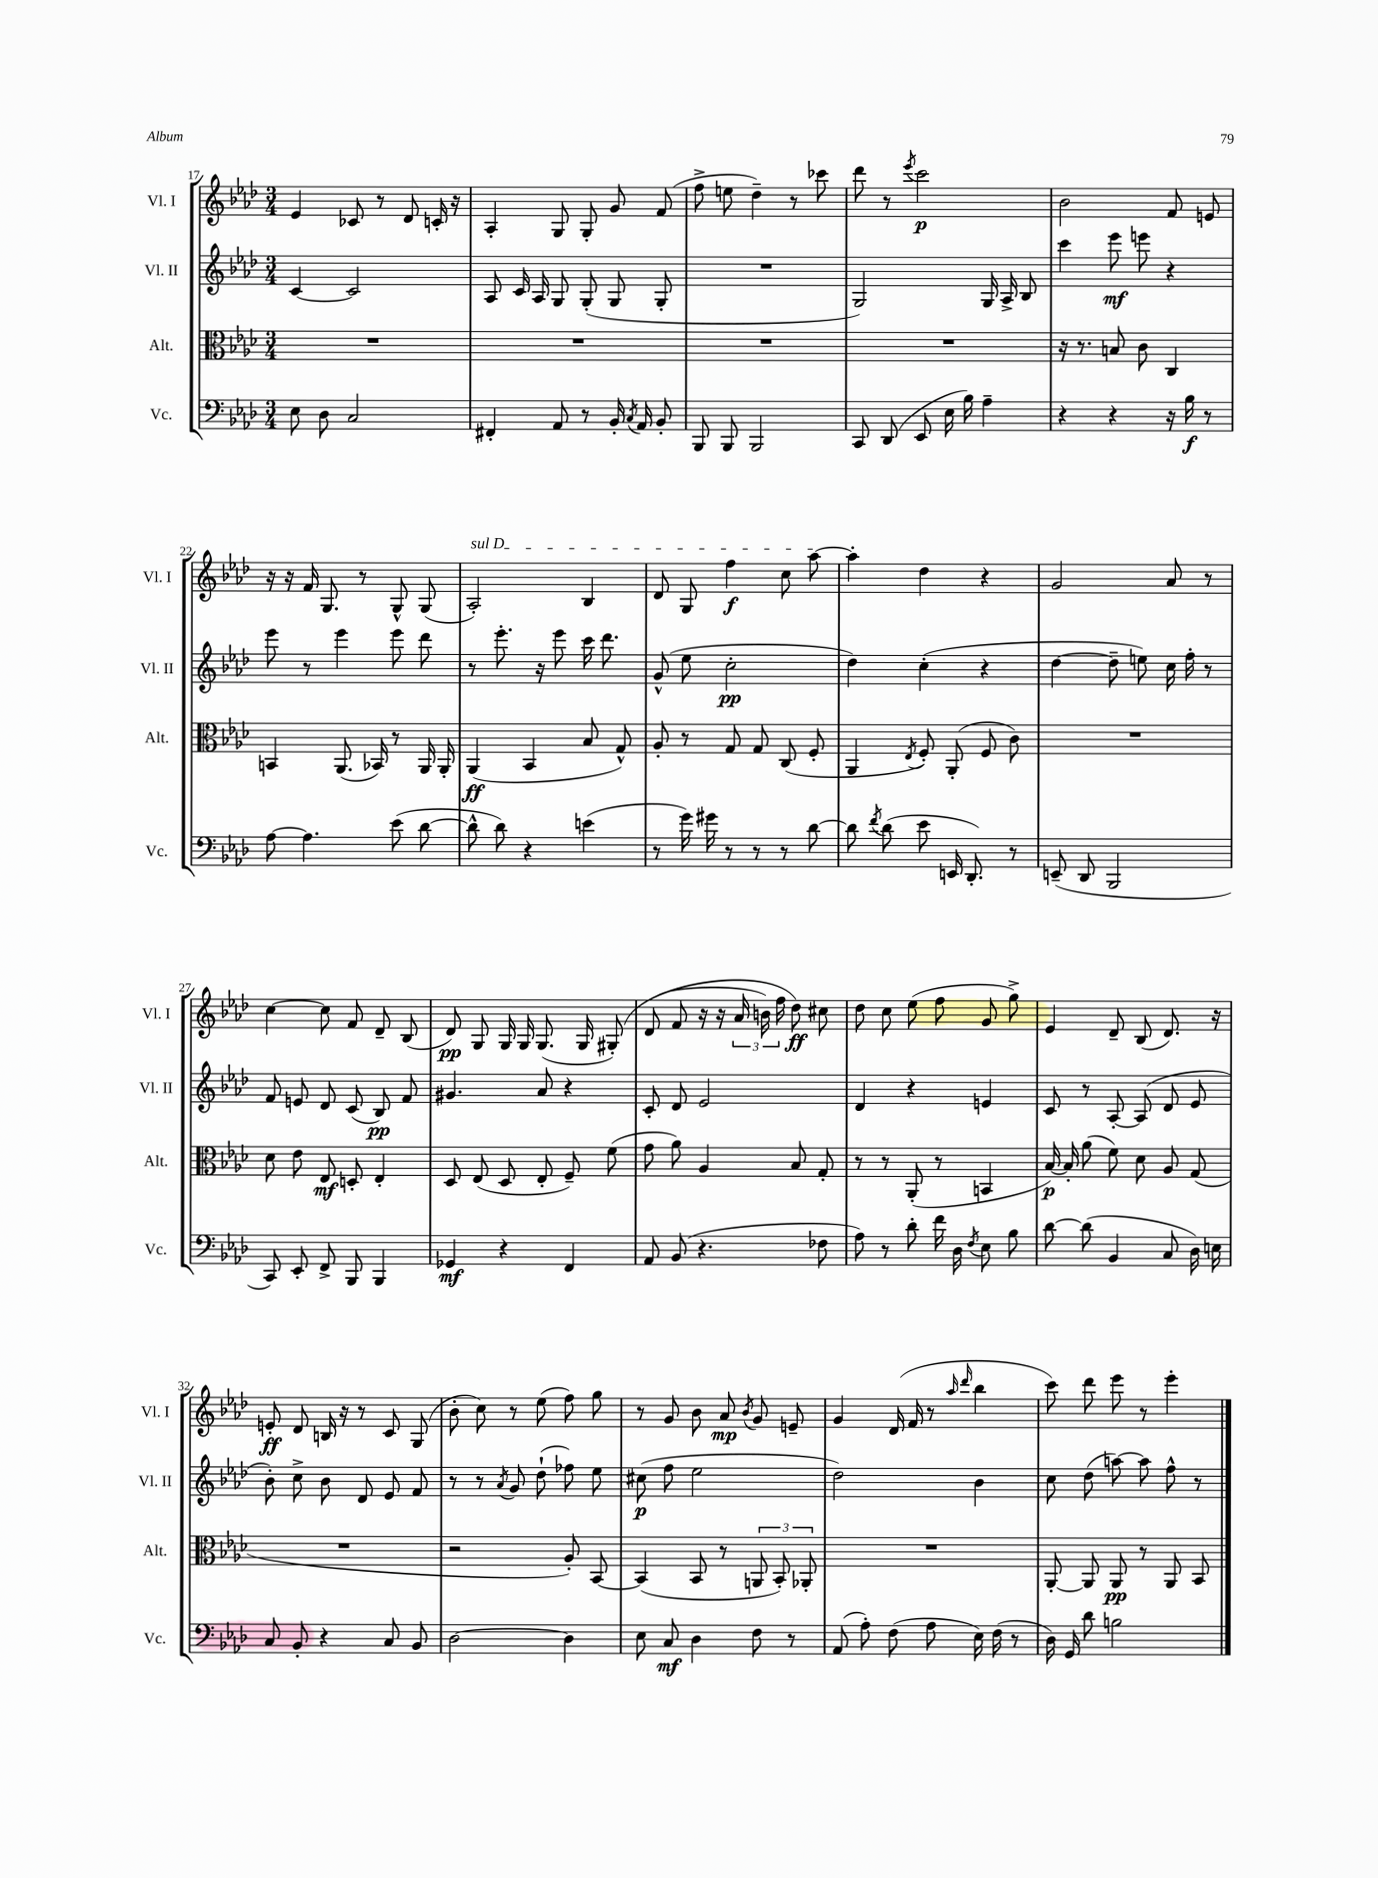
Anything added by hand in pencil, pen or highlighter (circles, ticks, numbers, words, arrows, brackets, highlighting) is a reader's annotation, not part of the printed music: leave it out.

**kern	**kern	**kern	**kern
*staff4	*staff3	*staff2	*staff1
*clefF4	*clefC3	*clefG2	*clefG2
*k[b-e-a-d-]	*k[b-e-a-d-]	*k[b-e-a-d-]	*k[b-e-a-d-]
*M3/4	*M3/4	*M3/4	*M3/4
8E-	2.r	[4c	4e-
8D-	.	.	.
2C	.	2c]	8c-
.	.	.	8r
.	.	.	8d-
.	.	.	16c'
.	.	.	16r
=	=	=	=
4FF#'	2.r	8A-	4A-'
.	.	16c	.
.	.	16A-	.
8AA-	.	8G	8G
8r	.	(8G'	8G'
16BB-'	.	8G	8g
8qC	.	.	.
16AA-	.	.	.
8BB-'	.	8G'	(8f
=	=	=	=
8BBB-	2.r	2.r	8ff^
8BBB-	.	.	8ee
2BBB-	.	.	4dd-~)
.	.	.	8r
.	.	.	8ccc-
=	=	=	=
8CC	2.r	2G)	8ddd-
(8DD-	.	.	8r
.	.	.	8qeee-
8EE-	.	.	2ccc
16E-	.	.	.
16B-)	.	.	.
4A-~	.	16G	.
.	.	16A-^	.
.	.	8B-	.
=	=	=	=
4r	16r	4ccc	2b-
.	8.r	.	.
4r	8B	8eee-	.
.	8c	8eee	.
16r	4C	4r	8f
16B-	.	.	.
8r	.	.	8e
=	=	=	=
[8A-	4BB	8eee-	16r
.	.	.	16r
4.A-]	.	8r	16f
.	.	.	8.G
.	(8.AA-	4eee-	.
.	.	.	8r
.	16BB-)	.	.
(8e-	8r	8eee-	8G^^
[8d-	16AA-	8ddd-	(8G
.	16AA-'	.	.
=	=	=	=
8d-^^]	(4AA-	8r	2A-')
8d-)	.	8.eee-'	.
4r	4BB-	.	.
.	.	16r	.
.	.	8eee-	.
(4e	8B-	16ccc	4B-
.	.	8.ddd-	.
.	8G^^)	.	.
=	=	=	=
8r	8A-'	(8g^^	8d-
16g)	8r	8ee-	8G
16g#	.	.	.
8r	8G	2cc'	4ff
8r	8G	.	.
8r	(8C	.	8cc
[8d-	8F'	.	[8aa-
=	=	=	=
8d-]	4AA-	4dd-)	4aa-']
8qf	.	.	.
(8d-	.	.	.
.	8qE-	.	.
8e-	8F')	(4cc'	4dd-
16EE	(8AA-'	.	.
8.DD-')	.	.	.
.	8F	4r	4r
8r	8c)	.	.
=	=	=	=
(8EE~	2.r	[4dd-	2g
8DD-	.	.	.
2BBB-	.	8dd-~]	.
.	.	8ee)	.
.	.	16cc	8a-
.	.	16ff'	.
.	.	8r	8r
=	=	=	=
8CC)	8d-	8f	[4cc
8EE-'	8e-	8e	.
8FF^	8E-	8d-	8cc]
8BBB-	8D'	(8c	8f
4BBB-	4E-'	8B-)	8d-~
.	.	8f	(8B-
=	=	=	=
4GG-	8D-	4.g#	8d-)
.	(8E-	.	8G
4r	8D-	.	16G
.	.	.	16G
.	8E-'	8a-	(8.G
4FF	8F~)	4r	.
.	.	.	16G
.	(8f	.	&(8G#')
=	=	=	=
8AA-	8g	8c'	(8d-
(8BB-	8a-)	8d-	8f
4.r	4A-	2e-	16r
.	.	.	16r
.	.	.	24a-
.	.	.	24b)
.	.	.	24ff
.	8B-	.	8dd-&)
8F-	8G'	.	8cc#
=	=	=	=
8A-)	8r	4d-	8dd-
8r	8r	.	8cc
8d-'	(8AA-'	4r	(8ee-
16f	8r	.	8ff
16D-	.	.	.
8qF	.	.	.
8E-	4BB	4e	8g
8B-	.	.	8gg^)
=	=	=	=
[8d-	[16B-)	8c	4e-
.	16B-']	.	.
(8d-]	(8a-	8r	.
4BB-	8f)	[8A-'	8d-~
.	8d-	(8A-]	(8B-
8C	8A-	8d-	8.d-)
16D-)	(8G	8e-	.
16E	.	.	16r
=	=	=	=
8C	2.r	8b-')	8e'
8BB-'	.	8cc^	8d-
4r	.	8b-	16B
.	.	.	16r
.	.	8d-	8r
8C	.	8e-	8c
8BB-	.	8f	(8G
=	=	=	=
[2D-	2r	8r	8b-'
.	.	8r	8cc)
.	.	8qa-	.
.	.	8g	8r
.	.	(8dd-`	(8ee-
4D-]	8A-')	8ff-)	8ff)
.	[8BB-	8ee-	8gg
=	=	=	=
8E-	(4BB-]	(8cc#	8r
8C	.	8ff	8g
4D-	8BB-	2ee-	8b-
.	8r	.	8a-
.	.	.	8qb-
8F	12AA	.	8g
.	12BB-')	.	.
8r	.	.	8e~
.	12AA-'	.	.
=	=	=	=
(8AA-	2.r	2dd-)	4g
8A-')	.	.	.
(8F	.	.	(16d-
.	.	.	16f
8A-	.	.	8r
.	.	.	16qqaa-
.	.	.	16qqddd-
16E-)	.	4b-	4bb-
(16F	.	.	.
8r	.	.	.
=	=	=	=
16D-)	[8AA-'	8cc	8ccc)
16GG	.	.	.
8d-	8AA-]	(8dd-	8ddd-
2B	8AA-	[8aa)	8eee-
.	8r	8aa]	8r
.	8AA-	8ff^^	4eee-'
.	8BB-	8r	.
==	==	==	==
*-	*-	*-	*-
